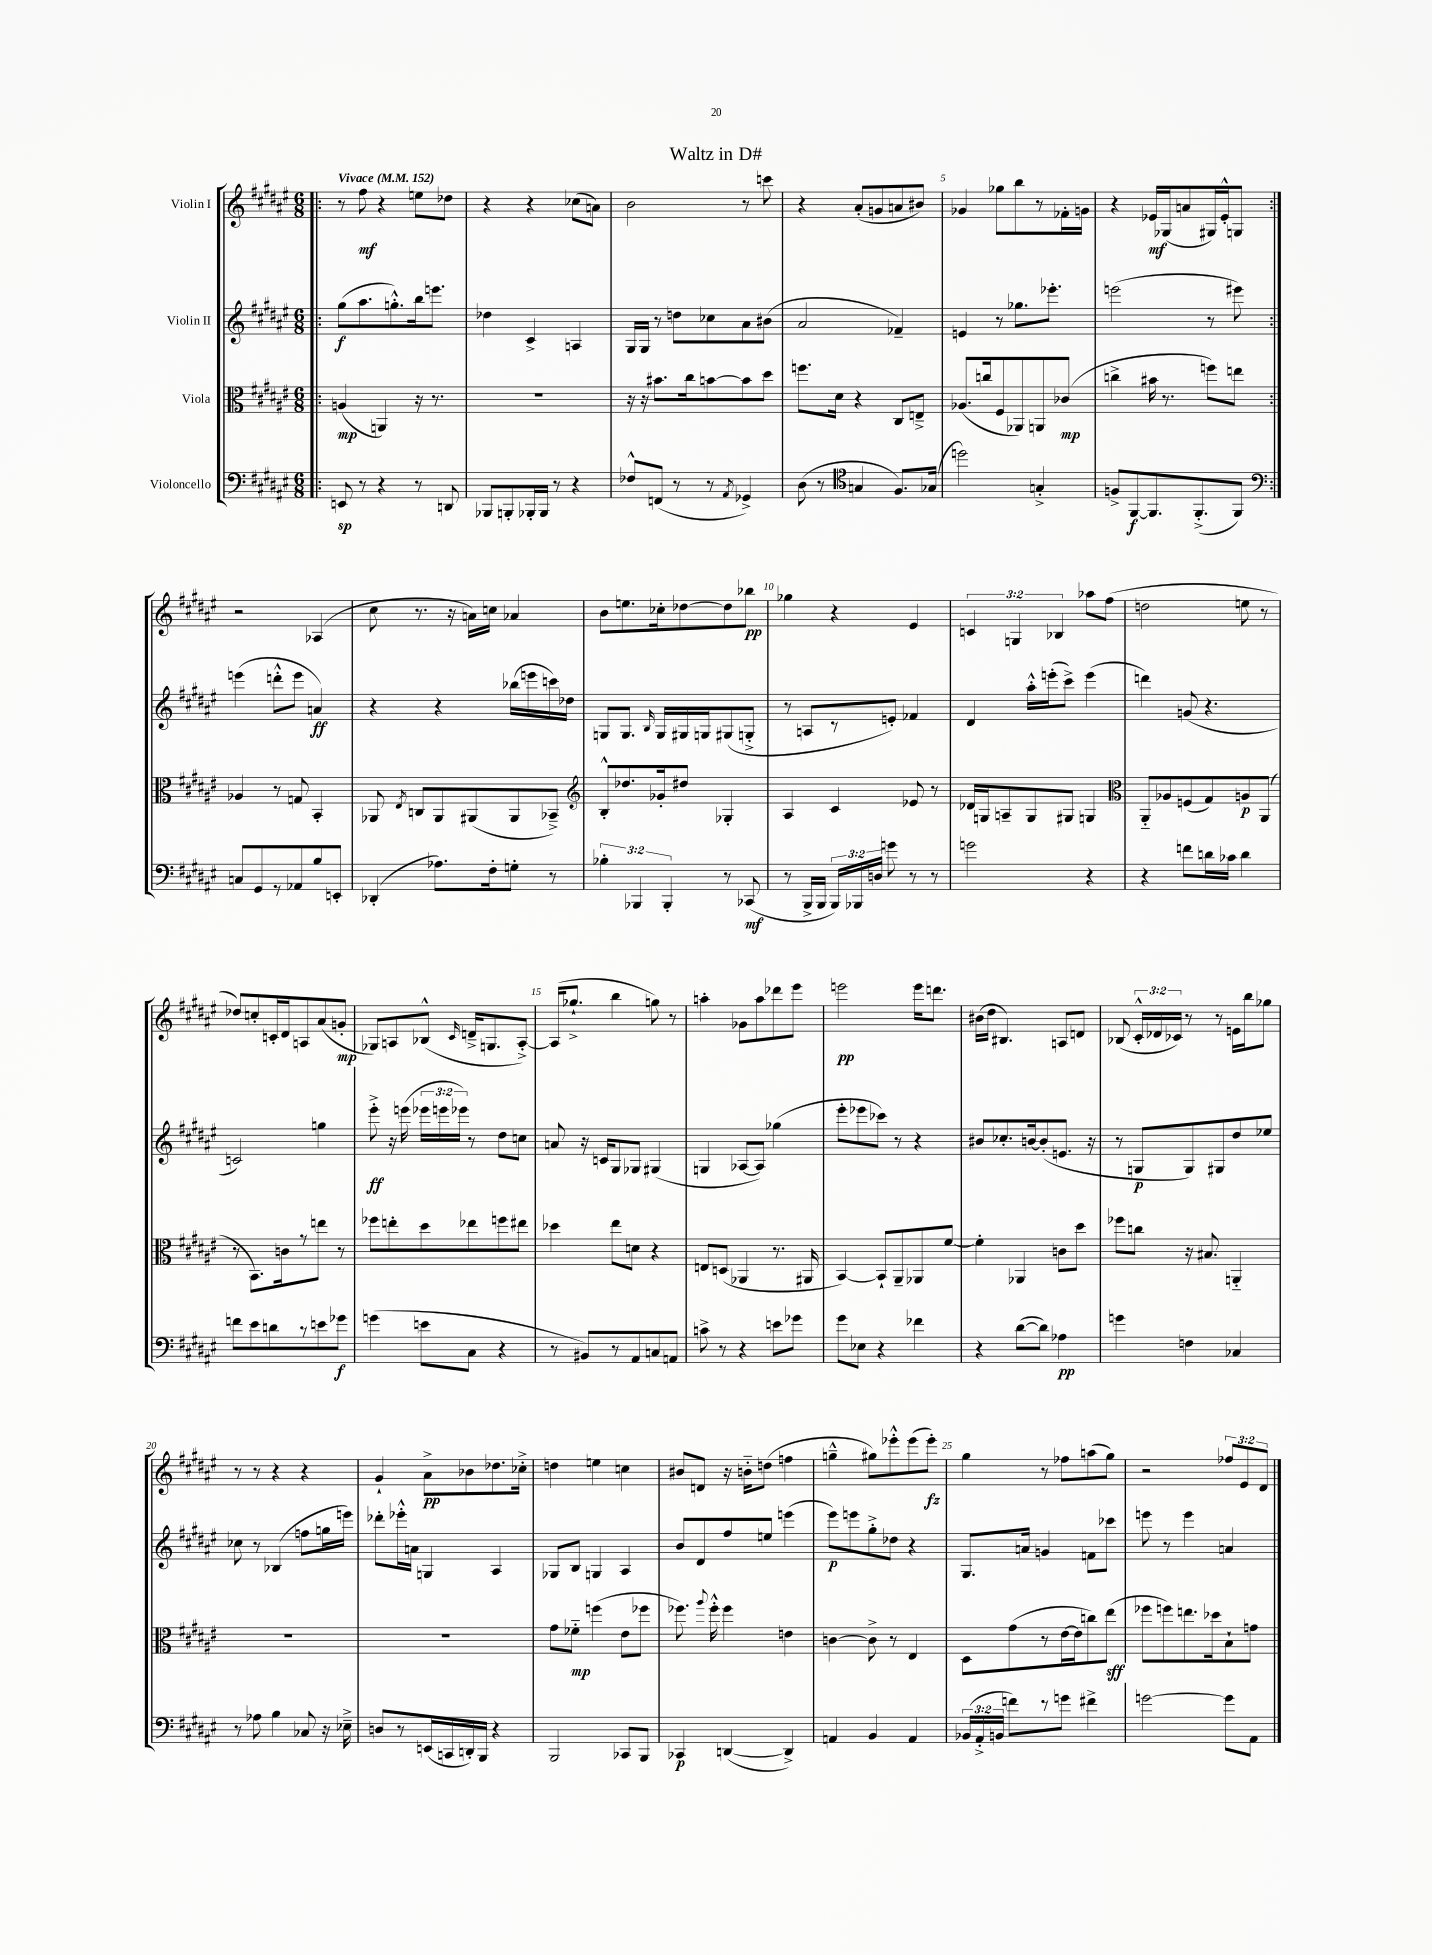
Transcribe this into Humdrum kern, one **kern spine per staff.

**kern	**kern	**kern	**kern
*staff4	*staff3	*staff2	*staff1
*clefF4	*clefC3	*clefG2	*clefG2
*k[f#c#g#d#a#e#]	*k[f#c#g#d#a#e#]	*k[f#c#g#d#a#e#]	*k[f#c#g#d#a#e#]
*M6/8	*M6/8	*M6/8	*M6/8
*MM152	*MM152	*MM152	*MM152
=!|:	=!|:	=!|:	=!|:
8EE/	(4A/	(8gg#\L	8r
8r	.	8.aa#\	8ff#\
4r	4AA/)	.	4r
.	.	8.gg'^^\)	.
8r	16r	16bb\k	8ee\L
.	8.r	8.eee\J	.
8DD/	.	.	8dd-\J
=	=	=	=
8BBB-/L	2.r	4dd-\	4r
8BBB'/	.	.	.
16BBB-'/L	.	4c#^/	4r
16BBB-/JJ	.	.	.
8r	.	.	.
4r	.	4A/	(8cc-\L
.	.	.	8a\J)
=	=	=	=
8F-^^/L	16r	16G#/LL	2b\
.	16r	16G#/JJ	.
(8FF/J	8.b#\L	8r	.
8r	.	8dd\L	.
.	16cc#\k	.	.
8r	[8b\	8cc-\	.
8qAA#/	.	.	.
4GG-^/)	8b\]	8a#\	8r
.	8dd#\J	(8b#\J	8ccc\
=	=	=	=
(8D#\	8.ff\L	2a#/	4r
8r	.	.	.
.	16d#\Jk	.	.
*clefC4	*	*	*
4G/	4r	.	(8a#'/L
.	.	.	8g/
8.F#/L)	8C#/L	4f-~/)	8a/
.	8E~^/J	.	8b#/J)
(16G-/Jk	.	.	.
=	=	=	=
2dd\)	(8.A-/L	4e/	4g-/
.	16cc/k	.	.
.	8F#/	8r	8gg-\L
.	8AA-/)	8.gg-\L	8bb\
4G'^/	8AA/	.	8r
.	.	8.eee-'\J	.
.	(8c-/J	.	16f-'\L
.	.	.	16g\JJ
=	=	=	=
8F^/L	4cc^\	(2eee\	4r
[8FF#/	.	.	.
8.FF#/]	16b#\	.	16e-/LL
.	8.r	.	(16G-/J
.	.	.	8a/
(8.FF#'^/	.	.	.
.	8ff\L)	8r	16G#/L)
.	.	.	16e-'^^/J
8FF#/J)	8ee\J	8eee#\)	8G/J
=:|!	=:|!	=:|!	=:|!
*clefF4	*	*	*
8C/L	4A-/	(4eee\	2r
8GG#/	.	.	.
8r	8r	8ddd'^^\L	.
8AA-/	8G/	8eee\J	.
8B/	4BB'/	4a/)	(4A-/
8EE'/J	.	.	.
=	=	=	=
(4DD-'/	8AA-/	4r	8cc#\
.	8qE#/	.	.
.	8C/L	.	8.r
8.A-\L)	8AA-/	4r	.
.	.	.	16r
.	(8AA#/	.	16a\LL)
16F#'\k	.	.	16cc\JJ
8G'\J	8AA#/	(16bb-\LL	4a-/
.	.	16eee\	.
8r	8BB-~^/J)	16ccc\)	.
.	.	16dd-\JJ	.
=	=	=	=
*	*clefG2	*	*
6B-'\	8B'^^/L	8G/L	8b\L
.	8.dd-/	8.G/J	8.ee\
6BBB-/	.	.	.
.	.	16qqB/	.
.	16g-'/k	16G/LL	16cc-'\k
6BBB-'/	.	.	.
.	8dd#/J	16G#/	[8dd-\
.	.	16G/J	.
8r	4G-'/	(8G#/	8dd-\]
(8CC-/	.	8G'^/J	8bb-\J
=	=	=	=
8r	4A#/	8r	4gg-\
16BBB^/LL	.	8A/L	.
16BBB/JJ	.	.	.
24BBB/LL)	4c#/	8r	4r
24BBB-/	.	.	.
24D/JJ	.	.	.
8g\	.	8e'/J)	.
8r	8e-/	4f-/	4e#/
8r	8r	.	.
=	=	=	=
2g\	16d-/LL	4d#/	6c/
.	16G/J	.	.
.	8A~/	.	.
.	.	.	6G/
.	8G/	16aa#'^^\LL	.
.	.	(16eee'\J	.
.	.	.	6B-/
.	8G#/J	8ccc#^\J)	.
4r	4G/	(4eee\	8aa-\L
.	.	.	(8ff#\J
=	=	=	=
*	*clefC3	*	*
4r	8AA#'~/L	4ddd\)	2dd\
.	8A-/	.	.
8f\L	(8F/	(8g/	.
16d\L	8G#/)	4.r	.
16c-\JJ	.	.	.
4d\	8A/	.	8ee\
.	(8AA#/J	.	8r
=	=	=	=
8f\L	8r	2c/)	8dd-/L)
8e#\	8.BB\L)	.	8cc'/
8d\	.	.	16c'/L
.	16c\k	.	16d#/J
8r	8r	.	8A/
8e\	8ee\J	4gg\	(8a#/
8g-\J	8r	.	8g'/J
=	=	=	=
(4g\	8ff-\L	8eee#'^\	8G-/L)
.	8ee'\	16r	8A/
.	.	(16eee\	.
8e\L	8dd#\	24eee-\LL	(8B-^^/J
.	.	24eee\	.
.	.	24eee-\JJ)	.
.	.	.	16qqc#/
8C#\J	8ee-\	8r	16d~^/LK
.	.	.	8.G/
4r	8ff\	8dd#\L	.
.	8ee#\J	8cc\J	[8A'^/J)
=	=	=	=
8r	4dd-\	8a/	(16A/]LK
.	.	.	8.gg-`^/J
8BB#/L)	.	16r	.
.	.	16c/LK	.
8r	8ee#\L	8G#/	4bb\
8AA#/	8d\J	8G-/J	.
8C/	4r	(4G#/	8gg\)
8AA/J	.	.	8r
=	=	=	=
8c^\	8E/L	4G/	4aa'\
8r	(8D/J	.	.
4r	4AA-/	[8A-/L	8g-\L
.	.	8A-/]J)	8aa\
8e\L	8.r	(4gg-\	8ddd-\
8g-\J	.	.	8eee#\J
.	16AA#/	.	.
=	=	=	=
8g#\L	[4BB/)	8eee#'\L	2eee\
8E-\J	.	8eee-\	.
4r	8BB`/]L	8ccc-\J)	.
.	8AA#~/	8r	.
4f-\	8AA-/	4r	16eee\LK
.	.	.	8.ddd\J
.	[8f#/J	.	.
=	=	=	=
4r	4f#'\]	8b#/L	(16b#\LL
.	.	.	16dd#\JJ
.	.	8.cc-'/	4.B#/)
([8d#\L	4AA-/	.	.
.	.	[16b/k	.
8d#\]J)	.	(8b'/]	.
4A-\	8c\L	8.e/J	8A/L
.	8dd#\J	.	8d/J
.	.	16r	.
=	=	=	=
4g\	8ff-\L	8r	(8B-/
.	8cc\J	8G/L	24c#'^^/LL
.	.	.	24d-/
.	.	.	24c-/JJ)
4F\	16r	8G/)	8r
.	8.B#/	.	.
.	.	8G#/	8r
4C-/	4AA'~/	8dd#/	16e\LL
.	.	.	16bb\J
.	.	8ee-/J	8gg-\J
=	=	=	=
8r	2.r	8cc-\	8r
8A-\	.	8r	8r
4B\	.	(4B-/	4r
8C-/	.	8ff\L	4r
16r	.	16gg\L	.
16E-~^\	.	16eee\JJ)	.
=	=	=	=
8D/L	2.r	8ddd-'\L	4g#`/
8r	.	16eee-'^^\L	.
.	.	16a\JJ	.
(16EE/L	.	4G/	8a#^\L
16CC/	.	.	.
16DD'/)	.	.	8b-\
16BBB/JJ	.	.	.
4r	.	4A#/	8.dd-\
.	.	.	16cc-'^\Jk
=	=	=	=
2BBB/	8g#\L	8G-/L	4dd\
.	8f-'~\J	8B/J	.
.	(4ff\	4G/	4ee\
8CC-/L	8e#\L	4A#/	4cc\
8BBB/J	8ff-\J	.	.
=	=	=	=
4CC-/	8.ff-\)	8b/L	8b#/L
.	.	8d#/	8d/J
.	8qqaa#/	.	.
.	16ff-'^^\	.	.
([4DD/	4ff-\	8ff#/	16r
.	.	.	16b'~\LK
.	.	8ee/J	(8dd\J
4DD^/])	4e\	(4eee\	4ff\
=	=	=	=
4AA/	[4c\	8eee#\L)	4gg~^^\
.	.	8eee\	.
4BB/	8c^\]	8gg#'^\	8gg#\L)
.	8r	8dd-\J	8eee-'^^\
4AA/	4E#/	4r	(8eee-\
.	.	.	8eee-'\J)
=	=	=	=
(24BB-/LL	8D#\L	8.G#/L	4gg#\
24AA#'^/	.	.	.
24BB/JJ	.	.	.
8f\L)	(8g#\	.	.
.	.	16a/Jk	.
8r	8r	4g/	8r
8g\J	[16e#\L	.	8ff-\L
.	16e#\]J	.	.
4f#^\	8cc\)	8f\L	(8aa\
.	(8ee#\J	8ccc-\J	8gg#\J)
=	=	=	=
[2g\	8ff-\L	8eee\	2r
.	8ff\)	8r	.
.	8.ee\	4eee\	.
.	16dd-\k	.	.
8g\]L	8B`\	4a/	12ff-/L
.	.	.	12e#/
8AA#\J	8g\J	.	.
.	.	.	12d#/J
==	==	==	==
*-	*-	*-	*-
